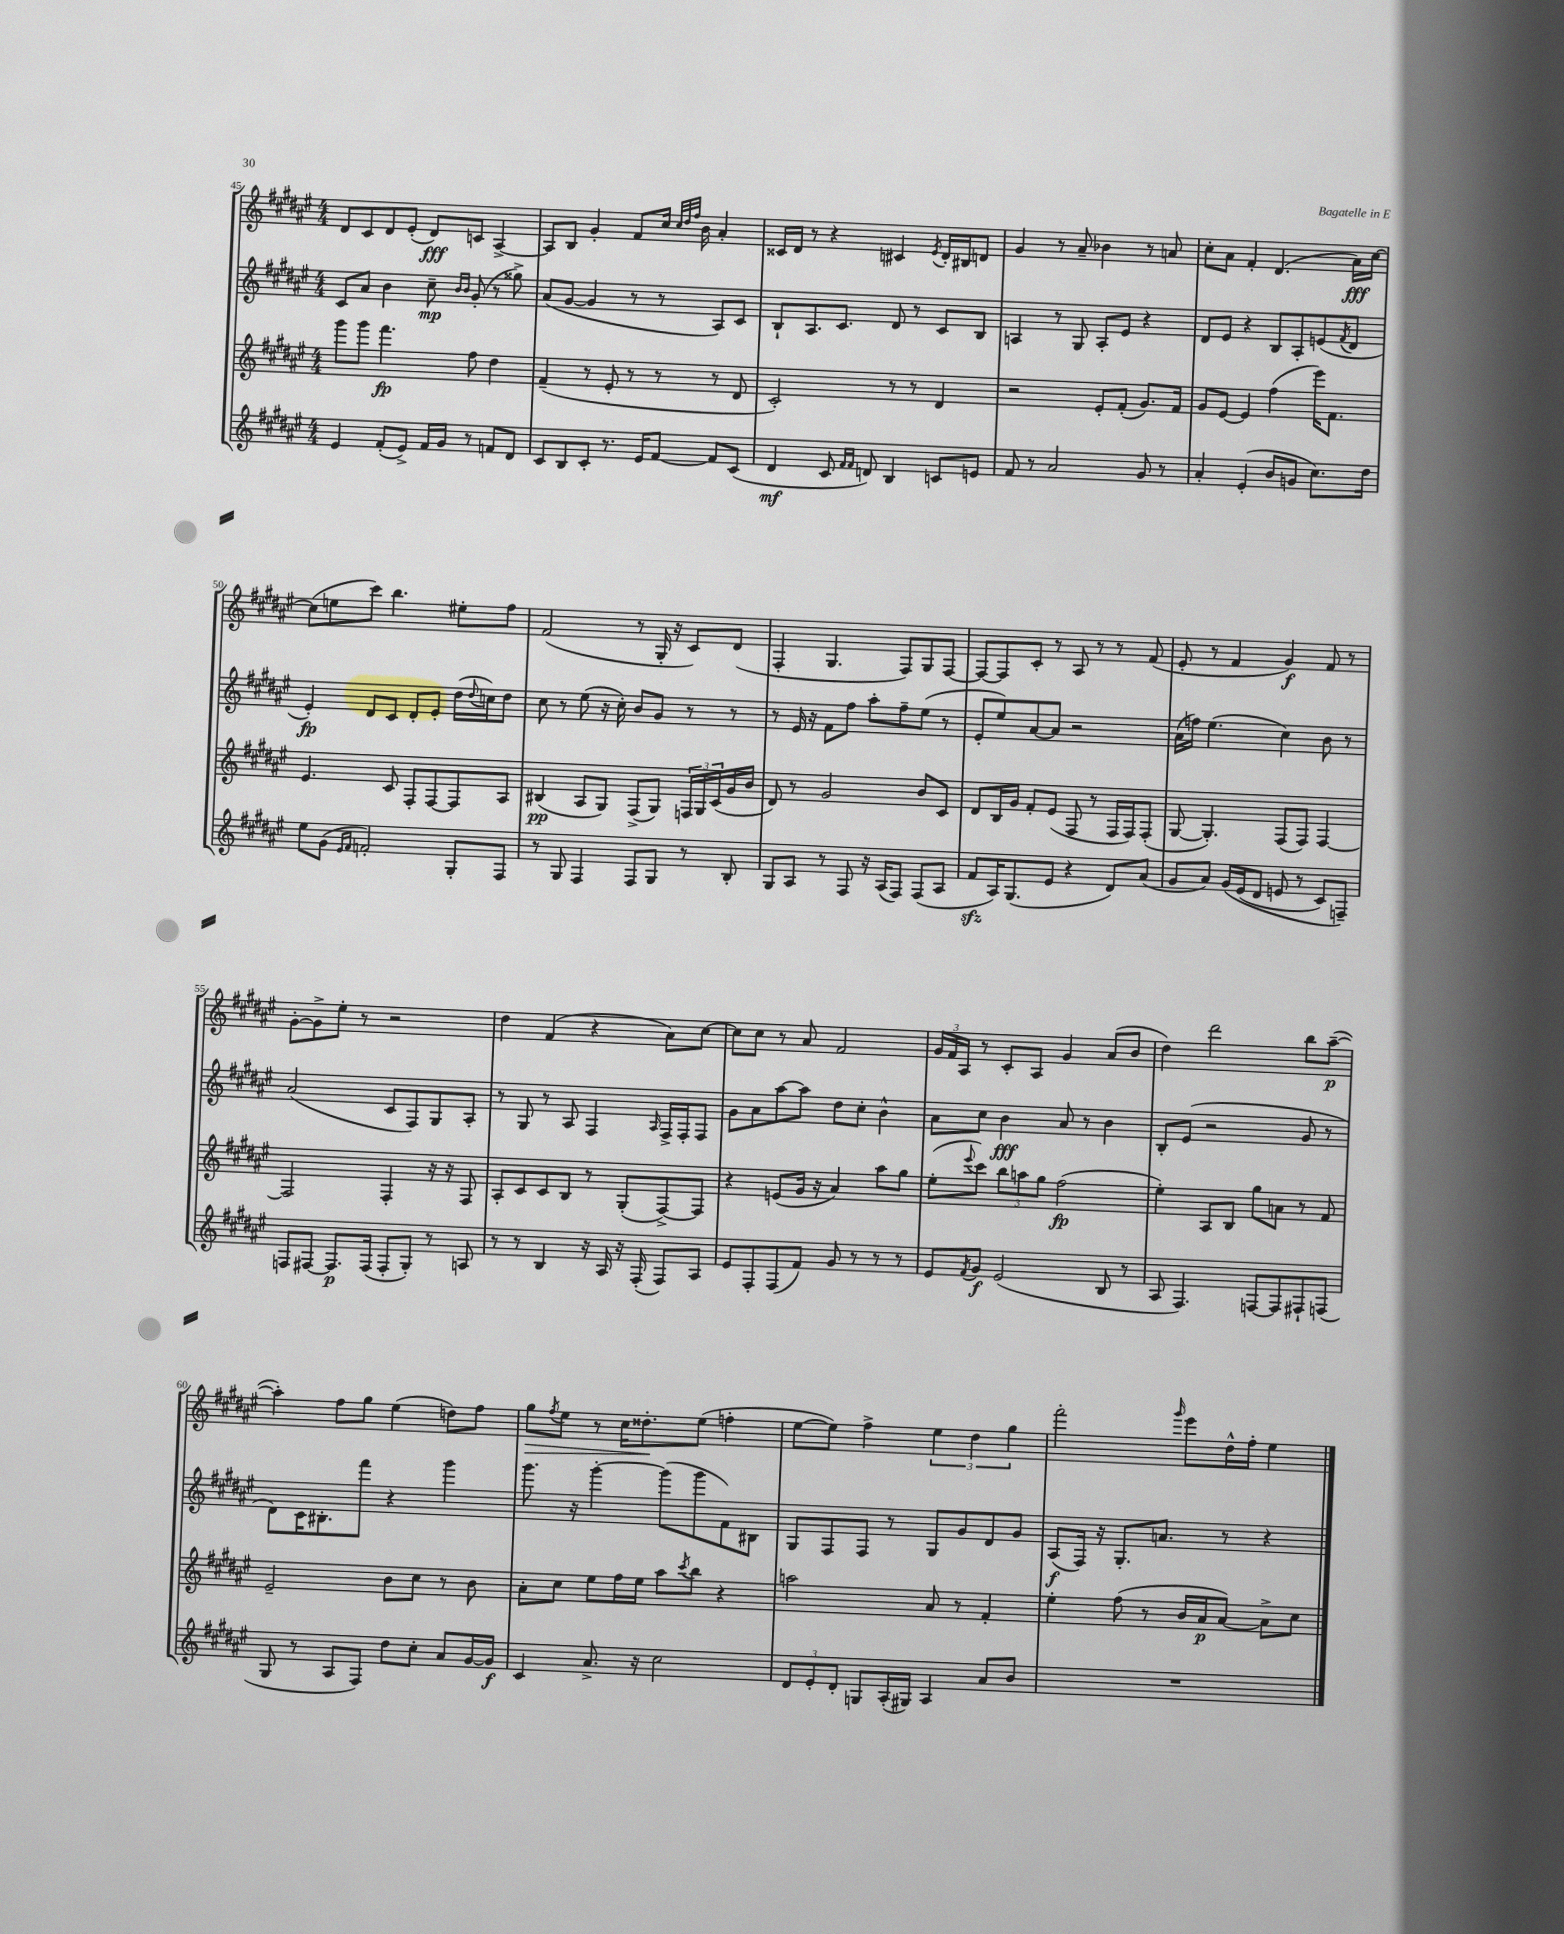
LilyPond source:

<<
\new StaffGroup <<
\new Staff = "s0" {
    \clef treble \key fis \major \numericTimeSignature \time 4/4
    dis'8 cis'8 dis'8 eis'8-.( dis'8\fff) c'8 ais4~-> |
    ais8 b8 gis'4-. fis'8 cis''16 \grace { cis''32 dis''32 fis''32 } b'16 ais'4-. |
    cisis'16 dis'16 r8 r4 cis'4 \acciaccatura { eis'8 } dis'16-. bis16 d'8 |
    gis'4 r8 ais'8-- bes'4 r8 a'8 |
    cis''8-. ais'8 fis'4-. dis'4.( ais'16\fff) cis''16~ |
    cis''8( e''8 cis'''8) b''4. eis''8-. fis''8 |
    fis'2( r8 gis16-. r16 cis'8) dis'8( |
    fis4-. gis4. fis8) gis8 fis8~ |
    fis8~ fis8 cis'8-. r8 ais8 r8 r8 fis'8( |
    eis'8-. r8 fis'4 gis'4\f) fis'8 r8 |
    gis'8~-. gis'8-> eis''8-. r8 r2 |
    dis''4 fis'4( r4 ais'8) cis''8~ |
    cis''8 cis''8 r8 ais'8 fis'2 |
    \tuplet 3/2 { gis'16 fis'16 ais16 } r8 cis'8-. ais8 gis'4 ais'8( b'8 |
    dis''4) dis'''2 b''8 ais''8~--\p( |
    ais''4-.) fis''8 gis''8 eis''4( d''8) fis''8 |
    gis''8\> \acciaccatura { fis''8 } eis''8 r8 cis''16 disis''8.-.\! eis''8( f''4-. |
    eis''8~ eis''8) fis''4-> \tuplet 3/2 { eis''4 dis''4 gis''4 } |
    fis'''2-. \grace { gis'''16 } eis'''8 dis''16-^ fis''16-. eis''4 \bar "|." |
}
\new Staff = "s1" {
    \clef treble \key fis \major \numericTimeSignature \time 4/4
    cis'8 ais'8 b'4 cis''8--\mp \grace { b'16 b'16 } gis'8-.( r8 gisis''8->) |
    ais'8( gis'8~ gis'4 r8 r8 ais8) cis'8 |
    b8-! ais8. cis'8. dis'8 r8 cis'8 b8 |
    a4 r8 gis8 a8-. eis'8 r4 |
    dis'8 eis'8 r4 b8 ais8-. e'8( \acciaccatura { fis'8 } dis'8 |
    eis'4-.\fp) dis'8 cis'8 dis'8-. eis'8-. dis''16( \appoggiatura { dis''8 } c''16) dis''8 |
    cis''8 r8 eis''8( r16 cis''16-.) b'8 gis'8 r8 r8 |
    r8 eis'16 r16 fis'8 fis''8 ais''8-. fis''8-- eis''8( r8 |
    eis'8-. eis''8) ais'8~ ais'8 r2 |
    ais'16( f''16) eis''4.( cis''4) b'8 r8 |
    ais'2( cis'8 fis8) gis8 ais8-. |
    r8 gis8 r8 ais8 fis4 \grace { ais16 } fis16-> fis16-. fis8 |
    gis'8 ais'8 ais''8~ ais''8 dis''8 cis''8-. b'4-^ |
    ais'8 cis''8 b'4\fff ais'8 r8 b'4 |
    b8-. eis'8( r2 gis'8 r8 |
    dis'8) cis'16 bis8.-. fis'''8 r4 gis'''4 |
    gis'''8. r16 gis'''4~-. gis'''8( gis'''8 fis'8) bis8 |
    gis8 fis8 fis8 r8 gis8 gis'8 dis'8 gis'8 |
    ais8\f( fis16) r16 gis8.-. a'8. r8 r4 \bar "|." |
}
\new Staff = "s2" {
    \clef treble \key fis \major \numericTimeSignature \time 4/4
    gis'''8 gis'''8 fis'''4.\fp fis''8 dis''4 |
    fis'4--( r8 eis'8-. r8 r8 r8 dis'8 |
    cis'2-.) r8 r8 dis'4 |
    r2 eis'8-. fis'8-.( gis'8.) fis'16 |
    gis'8 eis'8~ eis'4 fis''4( eis'''16) fis'8. |
    eis'4. cis'8 fis8-. fis8~ fis8 ais8 |
    bis4\pp( ais8 gis8) fis8->( gis8) \tuplet 3/2 { f16 gis16 cis'16( } gis'16 b'16 |
    dis'8) r8 gis'2 b'8 cis'8 |
    dis'8 b16 gis'16 fis'8-. eis'8( fis8 r8 fis16 fis16) fis8-.( |
    gis8~ gis4.-.) fis8( fis8) fis4~ |
    fis2 fis4-. r16 r16 fis8 |
    ais8-. cis'8 cis'8 b8 r8 gis8-.( fis8~->) fis8 |
    r4 e'8( gis'16 r16 ais'4) ais''8 gis''8 |
    eis''8-.( \appoggiatura { eis'''8 } cis'''8) \tuplet 3/2 { b''8 a''8 gis''8 } fis''2\fp( |
    eis''4-.) ais8 b8 gis''8 a'8 r8 fis'8 |
    eis'2-- b'8 cis''8 r8 b'8 |
    ais'8-. cis''8 eis''8 fis''16 eis''16 ais''8 \acciaccatura { cis'''8 } b''8 r4 |
    a''2 ais'8 r8 fis'4-. |
    eis''4-. fis''8( r8 b'16 ais'16\p ais'8~) ais'8-> cis''8 \bar "|." |
}
\new Staff = "s3" {
    \clef treble \key fis \major \numericTimeSignature \time 4/4
    eis'4 fis'8-.( eis'8->) fis'16 gis'16 r8 f'8 dis'8 |
    cis'8 b8 cis'8-. r8. eis'16 fis'8~ fis'8 cis'8( |
    dis'4\mf cis'8 \grace { fis'16 fis'16 } d'8) b4 c'8 e'8 |
    fis'8 r8 ais'2 gis'8 r8 |
    ais'4-. eis'4-.( b'8 g'8 cis''8.) dis''16 |
    eis''8 gis'8( \grace { eis'16 fis'16 } f'2-.) gis8-. fis8 |
    r8 gis8 fis4 fis8 gis8 r8 b8-. |
    gis8 ais8 r8 fis8 r16 ais16( fis8) fis8( ais8 |
    fis'8\sfz ais16) gis8.( eis'8 r4 dis'8) ais'8( |
    gis'8 ais'8) gis'16\( eis'16( dis'8 e'8 r8 cis'8) f8--\) |
    f8 fis8~ fis8.\p fis16( fis8-. gis8-.) r8 a8 |
    r8 r8 b4 r16 ais16 r16 fis16-.( fis8) ais8 |
    eis'8 fis8-. fis8( fis'8) gis'8 r8 r8 r8 |
    eis'8 \acciaccatura { fis'8 } gis'8\f eis'2( b8 r8 |
    ais8 fis4.) f8~ f8 fis8-! f8( |
    gis8 r8 ais8 fis8) dis''8 cis''8-. ais'8 gis'16~ gis'16\f |
    cis'4 ais'8.-> r16 cis''2 |
    \tuplet 3/2 { dis'8 eis'8-. dis'8-. } g8 ais16-.( gis16) ais4 ais'8 b'8 |
    R1 \bar "|." |
}
>>
>>
\layout { \context { \Score currentBarNumber = #45 } }
